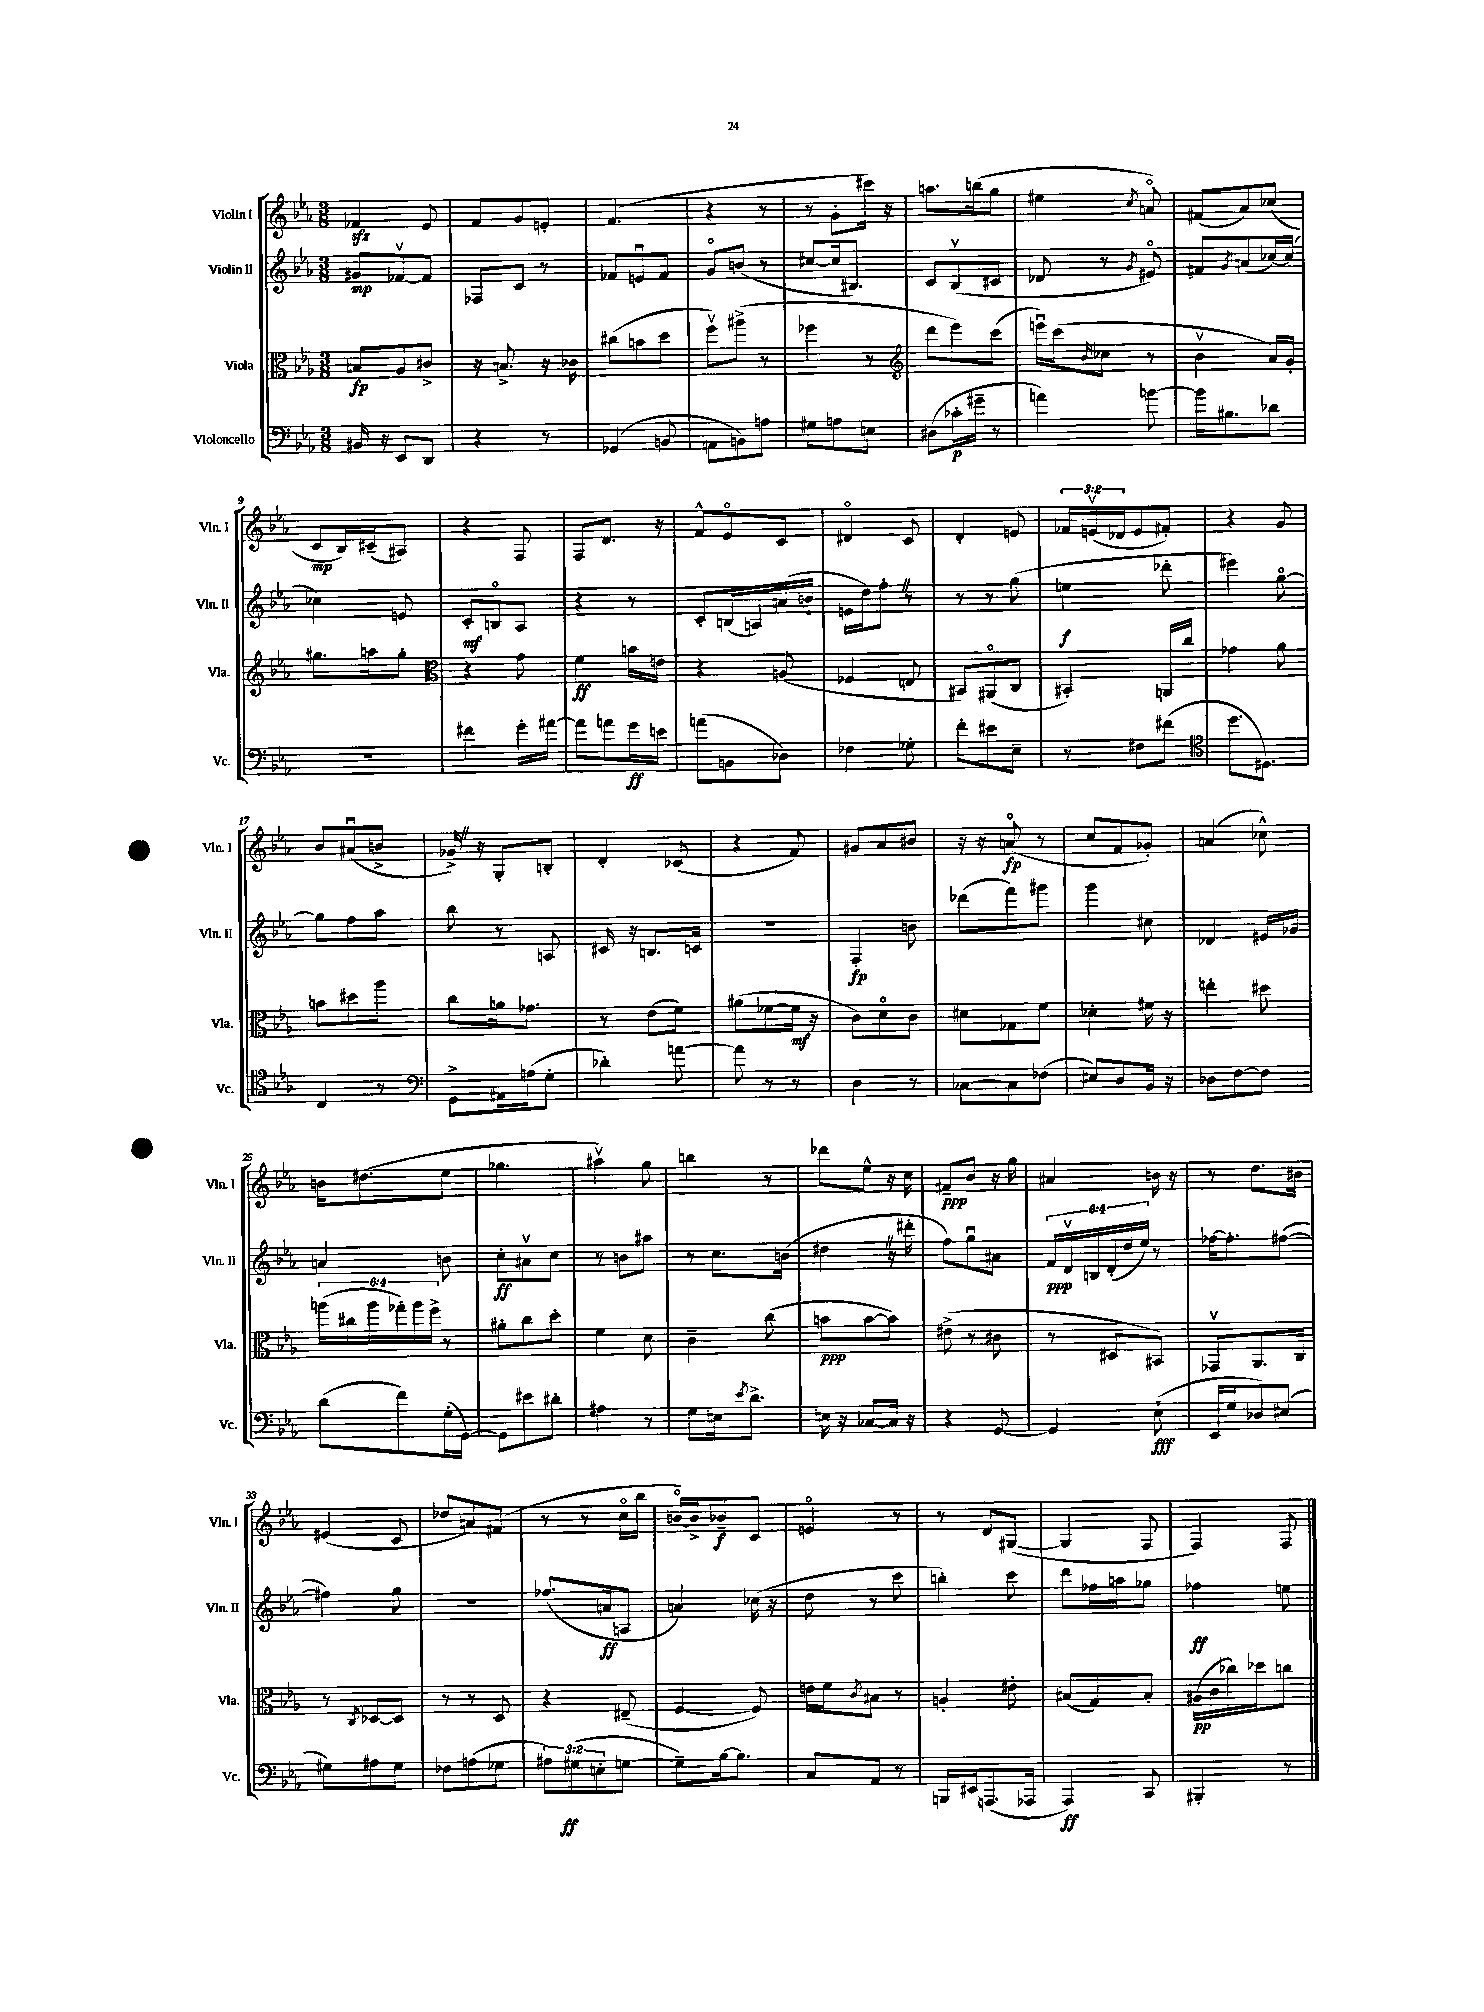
<<
\new StaffGroup <<
\new Staff = "s0" \with { instrumentName = "Violin I" shortInstrumentName = "Vln. I" } {
    \clef treble \key ees \major \numericTimeSignature \time 3/8 \override Staff.TupletNumber.text = #tuplet-number::calc-fraction-text
    fes'4\sfz ees'8 |
    f'8 g'8 e'8-. |
    f'4.( |
    r4 r8 |
    r8 g'8-. cis'''16) r16 |
    a''8. b''16( g''8 |
    eis''4 \acciaccatura { c''8 } a'8\flageolet) |
    fis'8( aes'8) ces''8( |
    c'8\mp bes16) cis'16--( ais8) |
    r4 f8 |
    f8 d'8. r16 |
    f'8-^ ees'8\flageolet c'8 |
    dis'4\flageolet c'8 |
    d'4-. e'8 |
    \tuplet 3/2 { fes'16 e'16\upbow( des'16 } e'8 fis'8-.) |
    r4 g'8 |
    bes'8 ais'8\downbow( b'8-> |
    ges'16->) \once \override BreathingSign.text = \markup { \musicglyph "scripts.caesura.straight" } \breathe r16 g8-. b8-. |
    d'4-. ces'8( |
    r4 f'8) |
    gis'8 aes'8 bis'8 |
    r16 r16 a'8\flageolet\fp( r8 |
    c''8 f'8 ges'8-.) |
    a'4( ces''8-^) |
    b'16 dis''8.( ees''8 |
    ges''4. |
    ais''4\upbow) g''8 |
    b''4 r8 |
    des'''8 ees''8-^ r16 c''16 |
    fis'8--\ppp bes'8 r16 g''16 |
    ais'4 b'16 r16 |
    r8 d''8. bis'16 |
    eis'4( c'8 |
    des''8 a'8) fis'8( |
    r8 r8 c''16\flageolet bes''16 |
    b'16~\flageolet) b'16-> bes'8--\f c'8 |
    e'4\flageolet r8 |
    r8 d'8 gis8~( |
    gis4 f8 |
    f4) f8 \bar "|." |
}
\new Staff = "s1" \with { instrumentName = "Violin II" shortInstrumentName = "Vln. II" } {
    \clef treble \key ees \major \numericTimeSignature \time 3/8 \override Staff.TupletNumber.text = #tuplet-number::calc-fraction-text
    gis'8\mp fes'8~\upbow fes'8 |
    fes8 c'8 r8 |
    fes'8 e'8\downbow fes'8 |
    g'8\flageolet b'8( r8 |
    cis''8~ cis''16 bis8.) |
    c'8 bes8\upbow( cis'8 |
    des'8 r8 \acciaccatura { g'8 } eis'8\flageolet) |
    fis'8 \acciaccatura { g'8 } a'8( ces''16~) ces''16( |
    ces''4) e'8 |
    c'8-.\mf b8\flageolet aes8 |
    r4 r8 |
    c'8-. b16( a16) a'16( b'16-! |
    e'16 d''16) f''8-. \once \override BreathingSign.text = \markup { \musicglyph "scripts.caesura.straight" } \breathe r8 |
    r8 r8 g''8( |
    e''4\f des'''8-. |
    eis'''4) g''8~\flageolet |
    g''8 f''8 aes''8 |
    bes''8 r8 a8 |
    cis'16 r16 b8. c'16 |
    r4. |
    f4-.\fp b'8 |
    des'''8( f'''8) gis'''8 |
    g'''4 cis''8 |
    des'4 eis'16 ges'16 |
    a'4 b'8 |
    c''8-.\ff ais'8\upbow c''8 |
    r8 b'8 ais''8 |
    r8 c''8. b'16( |
    dis''4 \once \override BreathingSign.text = \markup { \musicglyph "scripts.caesura.straight" } \breathe r16 dis'''16-. |
    f''8) g''8\downbow ais'8 |
    \tuplet 6/4 { f'16\ppp d'16\upbow b16 d'16-.( d''16 ees''16) } r8 |
    fes''16~ fes''8.-. fis''8~( |
    fis''4) g''8 |
    R4. |
    fes''8.( a'16\ff a8 |
    a'4) ces''16( r16 |
    d''8 r8 c'''8 |
    b''4-.) c'''8 |
    d'''8 fes''16 a''16 ges''8 |
    fes''4\ff e''8 \bar "|." |
}
\new Staff = "s2" \with { instrumentName = "Viola" shortInstrumentName = "Vla." } {
    \clef alto \key ees \major \numericTimeSignature \time 3/8 \override Staff.TupletNumber.text = #tuplet-number::calc-fraction-text
    b8\fp aes8 cis'8-> |
    r16 b8.-> r16 ces'16 |
    cis''8( b'8 d''8 |
    f''8\upbow) ais''8->( r8 |
    fes''4 r8 |
    \clef treble d'''8 ees'''8) c'''8( |
    e'''16\downbow) c'''16( \grace { bes'16 } ces''8 r8 |
    bes'4\upbow aes'16) g'16-. |
    gis''8. a''16 gis''8-. |
    \clef alto r4 g'8 |
    f'4\ff b'16 e'16 |
    r4 a8( |
    fes4 e8 |
    bis,8) ais,8\flageolet( c8 |
    bis,4-.) a,16 c''16 |
    ges'4 aes'8 |
    b'8 dis''8 aes''8 |
    c''8 a'16 ges'8. |
    r8 ees'8( f'8) |
    ais'8( fes'8~ fes'16\mf r16 |
    c'8) d'8\flageolet c'8 |
    dis'8 ges8 f'8 |
    des'4-. fis'16 r16 |
    e''4-. dis''8 |
    \tuplet 6/4 { a''16( cis''16 a''16 ges''16-.) a''16 f''16-> } r8 |
    ais'8-. c''8 d''8-. |
    f'4 d'8 |
    c'4-- c''8( |
    b'8\ppp b'8~ b'8) |
    eis'8->( r8 cis'8 |
    r8 dis8 bis,8) |
    ges,8\upbow aes,8. c16 |
    r8 \acciaccatura { c8 } des8~ des8 |
    r8 r8 d8 |
    r4 eis8--( |
    f4~ f8) |
    e'16 f'16 \acciaccatura { c'8 } bis8 r8 |
    a4-. eis'8-. |
    bis8( g8) bis8-. |
    ais16\pp( c'16 ces''16) des''16 c''8 \bar "|." |
}
\new Staff = "s3" \with { instrumentName = "Violoncello" shortInstrumentName = "Vc." } {
    \clef bass \key ees \major \numericTimeSignature \time 3/8 \override Staff.TupletNumber.text = #tuplet-number::calc-fraction-text
    bis,16 r16 ees,8 d,8 |
    r4 r8 |
    ges,4( b,8 |
    a,8 b,8) a8 |
    gis8 a8 e8 |
    dis8( ces'16-.\p gis'16-- r8 |
    a'4) b'8~ |
    b'16 bis8. des'8 |
    R4. |
    fis'4 g'16-. ais'16~ |
    ais'8 a'8 g'16\ff e'16 |
    a'8( b,8 des8) |
    fes4 ges8-. |
    f'8-. eis'8 ees8-- |
    r8 fis8 fis'8( |
    \clef tenor d''8. dis8.) |
    c4 r8 |
    \clef bass g,8-> ais,16 a16( g8-. |
    des'4-.) a'8~ |
    a'8 r8 r8 |
    d4 r8 |
    ces8~ ces8 fes8( |
    eis8) d8 bes,16 r16 |
    des8 f8~ f8 |
    d'8( f'8) g16-.( g,16~) |
    g,8 eis'8 dis'8-. |
    ais4 r8 |
    g8 e16 \acciaccatura { ees'8 } d'8.-> |
    e16 r16 ces8~ ces16 r16 |
    r4 g,8~ |
    g,4 ees8-!\fff( |
    ees,16 g16 des8) eis8( |
    gis8) ais8 gis8 |
    fes8 a8( ges8 |
    \tuplet 3/2 { ais8) gis8\ff( e8-. } g8~ |
    g8--) bes16~ bes8. |
    c8 aes,8 r8 |
    b,,16 eis,16 a,,8.( aes,,16 |
    aes,,4\ff) c,8 |
    bis,,4-. r8 \bar "|." |
}
>>
>>
